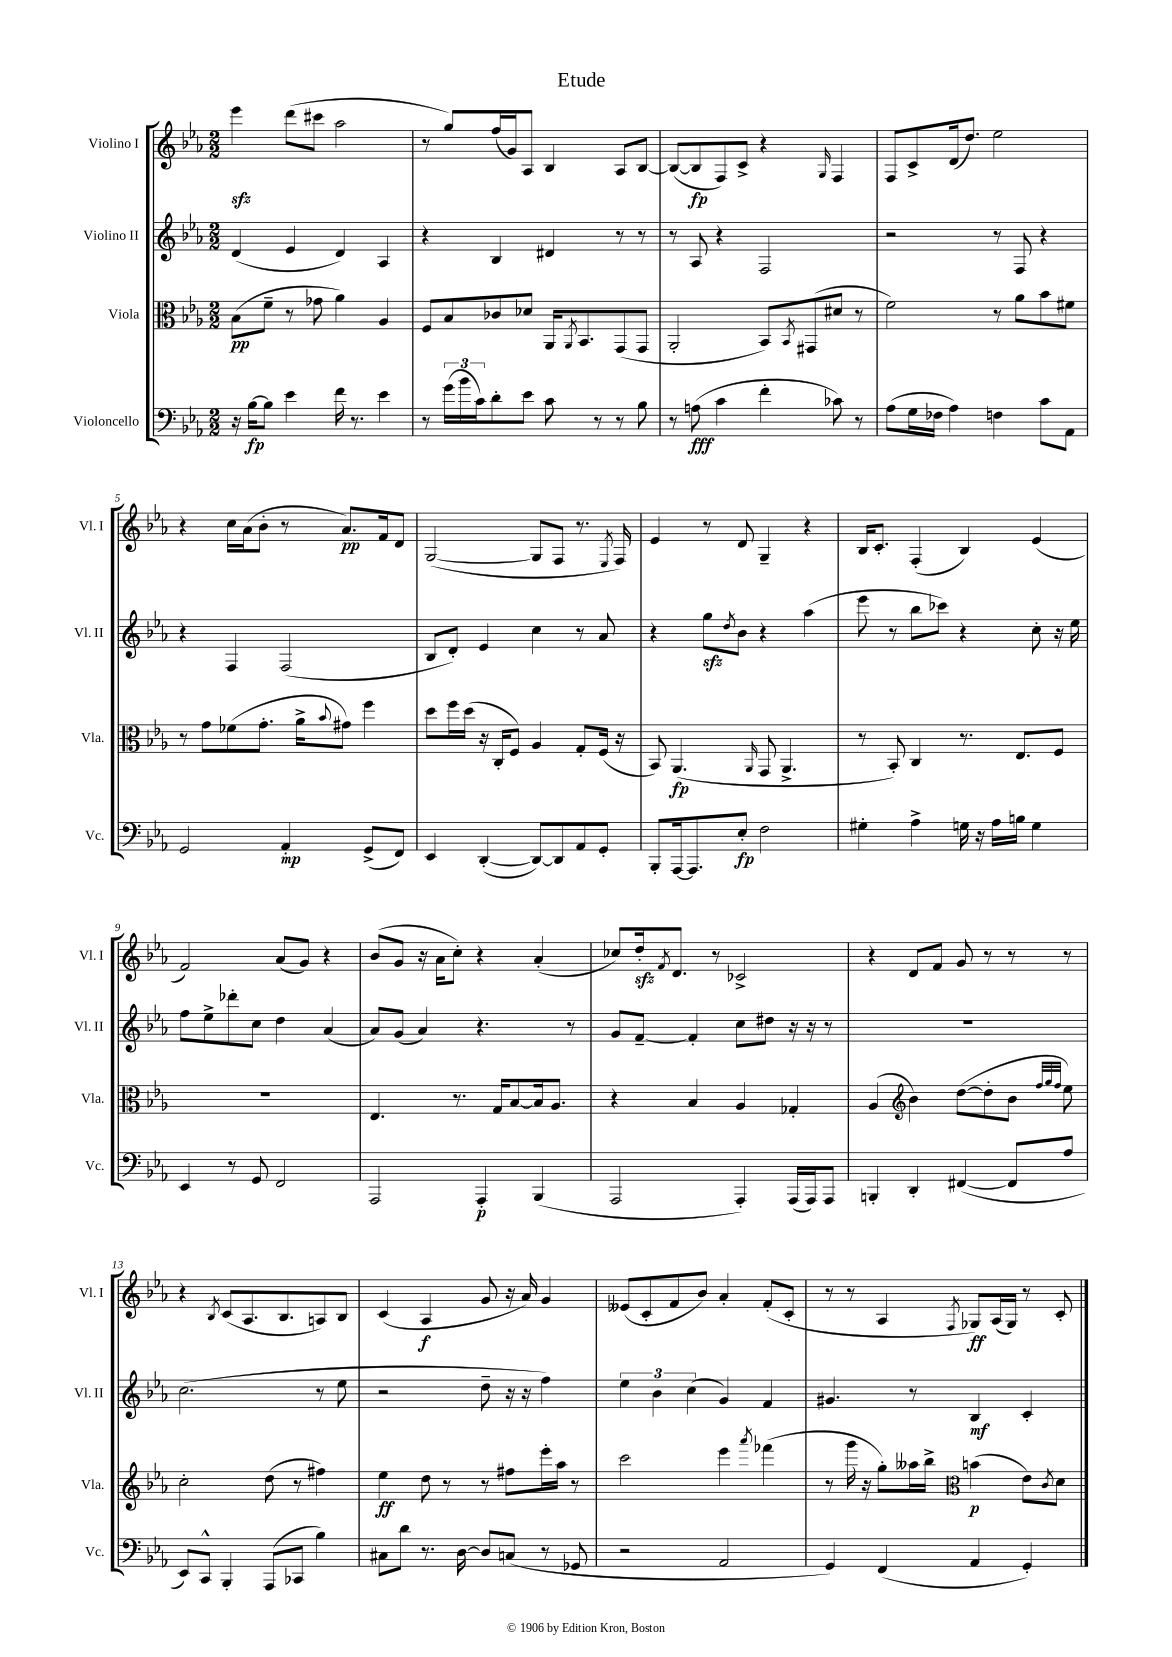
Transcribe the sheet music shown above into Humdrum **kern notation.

**kern	**dynam	**kern	**dynam	**kern	**dynam	**kern	**dynam
*part4	*part4	*part3	*part3	*part2	*part2	*part1	*part1
*staff4	*staff4	*staff3	*staff3	*staff2	*staff2	*staff1	*staff1
*I"Violoncello	*	*I"Viola	*	*I"Violino II	*	*I"Violino I	*
*I'Vc.	*	*I'Vla.	*	*I'Vl. II	*	*I'Vl. I	*
*clefF4	*	*clefC3	*	*clefG2	*	*clefG2	*
*k[b-e-a-]	*	*k[b-e-a-]	*	*k[b-e-a-]	*	*k[b-e-a-]	*
*M2/2	*	*M2/2	*	*M2/2	*	*M2/2	*
=1	=1	=1	=1	=1	=1	=1	=1
16r	.	(8B-\L	pp	(4d/	.	4eee-zz\	.
[16B-\KL	fp	.	.	.	.	.	.
8B-\J]	.	8f~\J	.	.	.	.	.
4e-\	.	8r	.	4e-/	.	(8ddd\L	.
.	.	8g-X\	.	.	.	8ccc#X\J	.
16f\	.	4a-\)	.	4d/)	.	2aa-\	.
8.r	.	.	.	.	.	.	.
4e-\	.	4A-/	.	4A-/	.	.	.
=2	=2	=2	=2	=2	=2	=2	=2
8r	.	8F/L	.	4r	.	8r	.
(24g\LL	.	8B-/	.	.	.	8gg/L)	.
24b-\	.	.	.	.	.	.	.
24c\J)	.	.	.	.	.	.	.
8d'\	.	8c-X/	.	4B-/	.	(16ff/L	.
.	.	.	.	.	.	16g/J)	.
8e-\J	.	8d-X/J	.	.	.	8A-/J	.
8c\	.	16AA-/KL	.	4d#X/	.	4B-/	.
.	.	8qAA-/	.	.	.	.	.
.	.	8.BB-/	.	.	.	.	.
8r	.	.	.	.	.	.	.
8r	.	(8GG/	.	8r	.	8A-/L	.
8B-\	.	8GG/J	.	8r	.	[8B-/J	.
=3	=3	=3	=3	=3	=3	=3	=3
8r	.	2AA-'/	.	8r	.	(8B-/L_	.
(8An\	fff	.	.	8A-/	.	8B-/]	fp
4c\	.	.	.	4r	.	8F/)	.
.	.	.	.	.	.	8c^/J	.
4f'\	.	8BB-/L)	.	2F/	.	4r	.
.	.	8qBB-/	.	.	.	.	.
.	.	(8GG#X/	.	.	.	.	.
.	.	.	.	.	.	16qqG/	.
8c-X\)	.	8d#X/J	.	.	.	4F/	.
8r	.	8r	.	.	.	.	.
=4	=4	=4	=4	=4	=4	=4	=4
(8A-\L	.	2f\)	.	2r	.	8F/L	.
16G\L	.	.	.	.	.	8c^/	.
16F-X\JJ	.	.	.	.	.	.	.
4A-\)	.	.	.	.	.	(16d/k	.
.	.	.	.	.	.	8.dd/J)	.
4Fn\	.	8r	.	8r	.	2ee-\	.
.	.	8a-\L	.	8F/	.	.	.
8c\L	.	8b-\	.	4r	.	.	.
8AA-\J	.	8f#X\J	.	.	.	.	.
!!LO:LB:g=z
=5	=5	=5	=5	=5	=5	=5	=5
2GG/	.	8r	.	4r	.	4r	.
.	.	8g\L	.	.	.	.	.
.	.	(8f-X\	.	4F/	.	16cc\LL	.
.	.	.	.	.	.	(16a-\J	.
.	.	8.g'\J	.	.	.	8b-'\J	.
4AA-'/	mp	.	.	(2F/	.	8r	.
.	.	16a-^\KL	.	.	.	.	.
.	.	8qqb-/	.	.	.	.	.
.	.	8g#X\J)	.	.	.	8.a-/L)	pp
(8GG^/L	.	4ff\	.	.	.	.	.
.	.	.	.	.	.	16f/k	.
8FF/J)	.	.	.	.	.	8d/J	.
=6	=6	=6	=6	=6	=6	=6	=6
4EE-/	.	8dd\L	.	8B-/L	.	([2G/	.
.	.	16ff\L	.	8d'/J)	.	.	.
.	.	(16dd\JJ	.	.	.	.	.
([4DD'/	.	16r	.	4e-/	.	.	.
.	.	16C'/KL	.	.	.	.	.
.	.	8F/J)	.	.	.	.	.
8DD/L_)	.	4A-/	.	4cc\	.	8G/L]	.
8DD/]	.	.	.	.	.	8F/J	.
8AA-/	.	8G'/L	.	8r	.	8.r	.
8GG'/J	.	(16F/Jk	.	8a-/	.	.	.
.	.	.	.	.	.	8qE-/	.
.	.	16r	.	.	.	16F/)	.
=7	=7	=7	=7	=7	=7	=7	=7
8BBB-'/L	.	8BB-/)	.	4r	.	4e-/	.
[16AAA-/k	.	(4.AA-/	fp	.	.	.	.
8.AAA-/]	.	.	.	.	.	.	.
.	.	.	.	8ggzz\L	.	8r	.
.	.	.	.	8qdd/	.	.	.
8E-'/J	fp	.	.	8b-\J	.	8d/	.
.	.	16qqAA-/	.	.	.	.	.
2F\	.	8GG/	.	4r	.	4G~/	.
.	.	4.AA-^/	.	.	.	.	.
.	.	.	.	(4aa-\	.	4r	.
=8	=8	=8	=8	=8	=8	=8	=8
4G#X'\	.	8r	.	8eee-\	.	16B-/KL	.
.	.	.	.	.	.	8.c'/J	.
.	.	8BB-'/)	.	8r	.	.	.
4A-^\	.	4C/	.	8bb-\L	.	(4F'/	.
.	.	.	.	8ccc-X\J)	.	.	.
16Gn\	.	8.r	.	4r	.	4B-/)	.
16r	.	.	.	.	.	.	.
16A-\LL	.	.	.	.	.	.	.
16Bn\JJ	.	8.E-/L	.	.	.	.	.
4G\	.	.	.	8cc'\	.	(4e-/	.
.	.	8F/J	.	16r	.	.	.
.	.	.	.	16ee-\	.	.	.
!!LO:LB:g=z
=9	=9	=9	=9	=9	=9	=9	=9
4EE-/	.	1r	.	8ff\L	.	2f/)	.
.	.	.	.	8ee-^\	.	.	.
8r	.	.	.	8ddd-X'\	.	.	.
8GG/	.	.	.	8cc\J	.	.	.
2FF/	.	.	.	4dd\	.	(8a-/L	.
.	.	.	.	.	.	8g/J)	.
.	.	.	.	(4a-/	.	4r	.
=10	=10	=10	=10	=10	=10	=10	=10
2AAA-/	.	4.E-/	.	8a-/L)	.	(8b-/L	.
.	.	.	.	(8g/J	.	8g/J	.
.	.	.	.	4a-/)	.	16r	.
.	.	.	.	.	.	16a-\KL	.
.	.	8.r	.	.	.	8cc'\J)	.
4AAA-'/	p	.	.	4.r	.	4r	.
.	.	16G/KL	.	.	.	.	.
.	.	[8B-/	.	.	.	.	.
(4BBB-/	.	16B-/k]	.	.	.	(4a-'/	.
.	.	8.A-/J	.	.	.	.	.
.	.	.	.	8r	.	.	.
=11	=11	=11	=11	=11	=11	=11	=11
2AAA-/	.	4r	.	8g/L	.	8cc-X/L)	.
.	.	.	.	[8f~/J	.	16ddzz'/k	.
.	.	.	.	.	.	8qf/	.
.	.	.	.	.	.	8.d/J	.
.	.	4B-/	.	4f'/]	.	.	.
.	.	.	.	.	.	8r	.
4AAA-'/)	.	4A-/	.	8cc\L	.	2c-X^/	.
.	.	.	.	8dd#X\J	.	.	.
(16AAA-/LL	.	4G-X'/	.	16r	.	.	.
16AAA-/J)	.	.	.	16r	.	.	.
8AAA-/J	.	.	.	8r	.	.	.
=12	=12	=12	=12	=12	=12	=12	=12
4BBBn'/	.	(4A-/	.	1r	.	4r	.
*	*	*clefG2	*	*	*	*	*
4DD'/	.	4b-\)	.	.	.	8d/L	.
.	.	.	.	.	.	8f/J	.
([4FF#X/	.	([8dd\L	.	.	.	8g/	.
.	.	8dd'\]	.	.	.	8r	.
8FF#/L]	.	8b-\J	.	.	.	8r	.
.	.	32qqff/LLL	.	.	.	.	.
.	.	32qqgg/	.	.	.	.	.
.	.	32qqff/JJJ	.	.	.	.	.
8A-/J	.	8ee-\)	.	.	.	8r	.
!!LO:LB:g=z
=13	=13	=13	=13	=13	=13	=13	=13
8EE-/L)	.	2cc'\	.	(2.cc\	.	4r	.
8CC^^/J	.	.	.	.	.	.	.
.	.	.	.	.	.	8qB-/	.
4BBB-'/	.	.	.	.	.	(8c/L	.
.	.	.	.	.	.	8.A-/	.
(8AAA-/L	.	(8dd\	.	.	.	.	.
.	.	.	.	.	.	8.B-/	.
8CC-X/J	.	8r	.	.	.	.	.
4B-\)	.	4ff#X\)	.	8r	.	8An/)	.
.	.	.	.	8ee-\	.	8B-/J	.
=14	=14	=14	=14	=14	=14	=14	=14
8C#X\L	.	4ee-\	ff	2r	.	(4c/	.
8d\J	.	.	.	.	.	.	.
8.r	.	8dd\	.	.	.	4A-/	f
.	.	8r	.	.	.	.	.
[16D\	.	.	.	.	.	.	.
8D/L]	.	8r	.	8dd~\	.	8g/	.
(8Cn/J	.	8ff#X\L	.	16r	.	16r	.
.	.	.	.	16r	.	16a-/)	.
8r	.	16eee-'\L	.	4ff\)	.	4g/	.
.	.	16aa-\JJ	.	.	.	.	.
8GG-X/	.	8r	.	.	.	.	.
=15	=15	=15	=15	=15	=15	=15	=15
2r	.	2ccc\	.	6ee-\	.	(8e--X/L	.
.	.	.	.	.	.	8c'/	.
.	.	.	.	6b-\	.	.	.
.	.	.	.	.	.	8f/	.
.	.	.	.	(6cc\	.	.	.
.	.	.	.	.	.	8b-/J)	.
2AA-/	.	4eee-\	.	4g/)	.	4a-'/	.
.	.	8qaaa-/	.	.	.	.	.
.	.	(4fff-X\	.	4f/	.	(8f'/L	.
.	.	.	.	.	.	8c'/J	.
=16	=16	=16	=16	=16	=16	=16	=16
4GG/)	.	8r	.	4.g#X/	.	8r	.
.	.	16ggg\	.	.	.	8r	.
.	.	16r	.	.	.	.	.
(4FF/	.	8gg'\L)	.	.	.	4A-/	.
.	.	16aa--X\L	.	8r	.	.	.
.	.	16bb-^\JJ	.	.	.	.	.
*	*	*clefC3	*	*	*	*	*
.	.	.	.	.	.	8qF/	.
4AA-/	.	(4bn\	p	4B-/	mf	8G-X/L)	ff
.	.	.	.	.	.	(16A-/L	.
.	.	.	.	.	.	16G-/JJ)	.
4GG'/)	.	8e-\L)	.	4c'/	.	8r	.
.	.	8qc/	.	.	.	.	.
.	.	8d\J	.	.	.	8c'/	.
==	==	==	==	==	==	==	==
*-	*-	*-	*-	*-	*-	*-	*-
